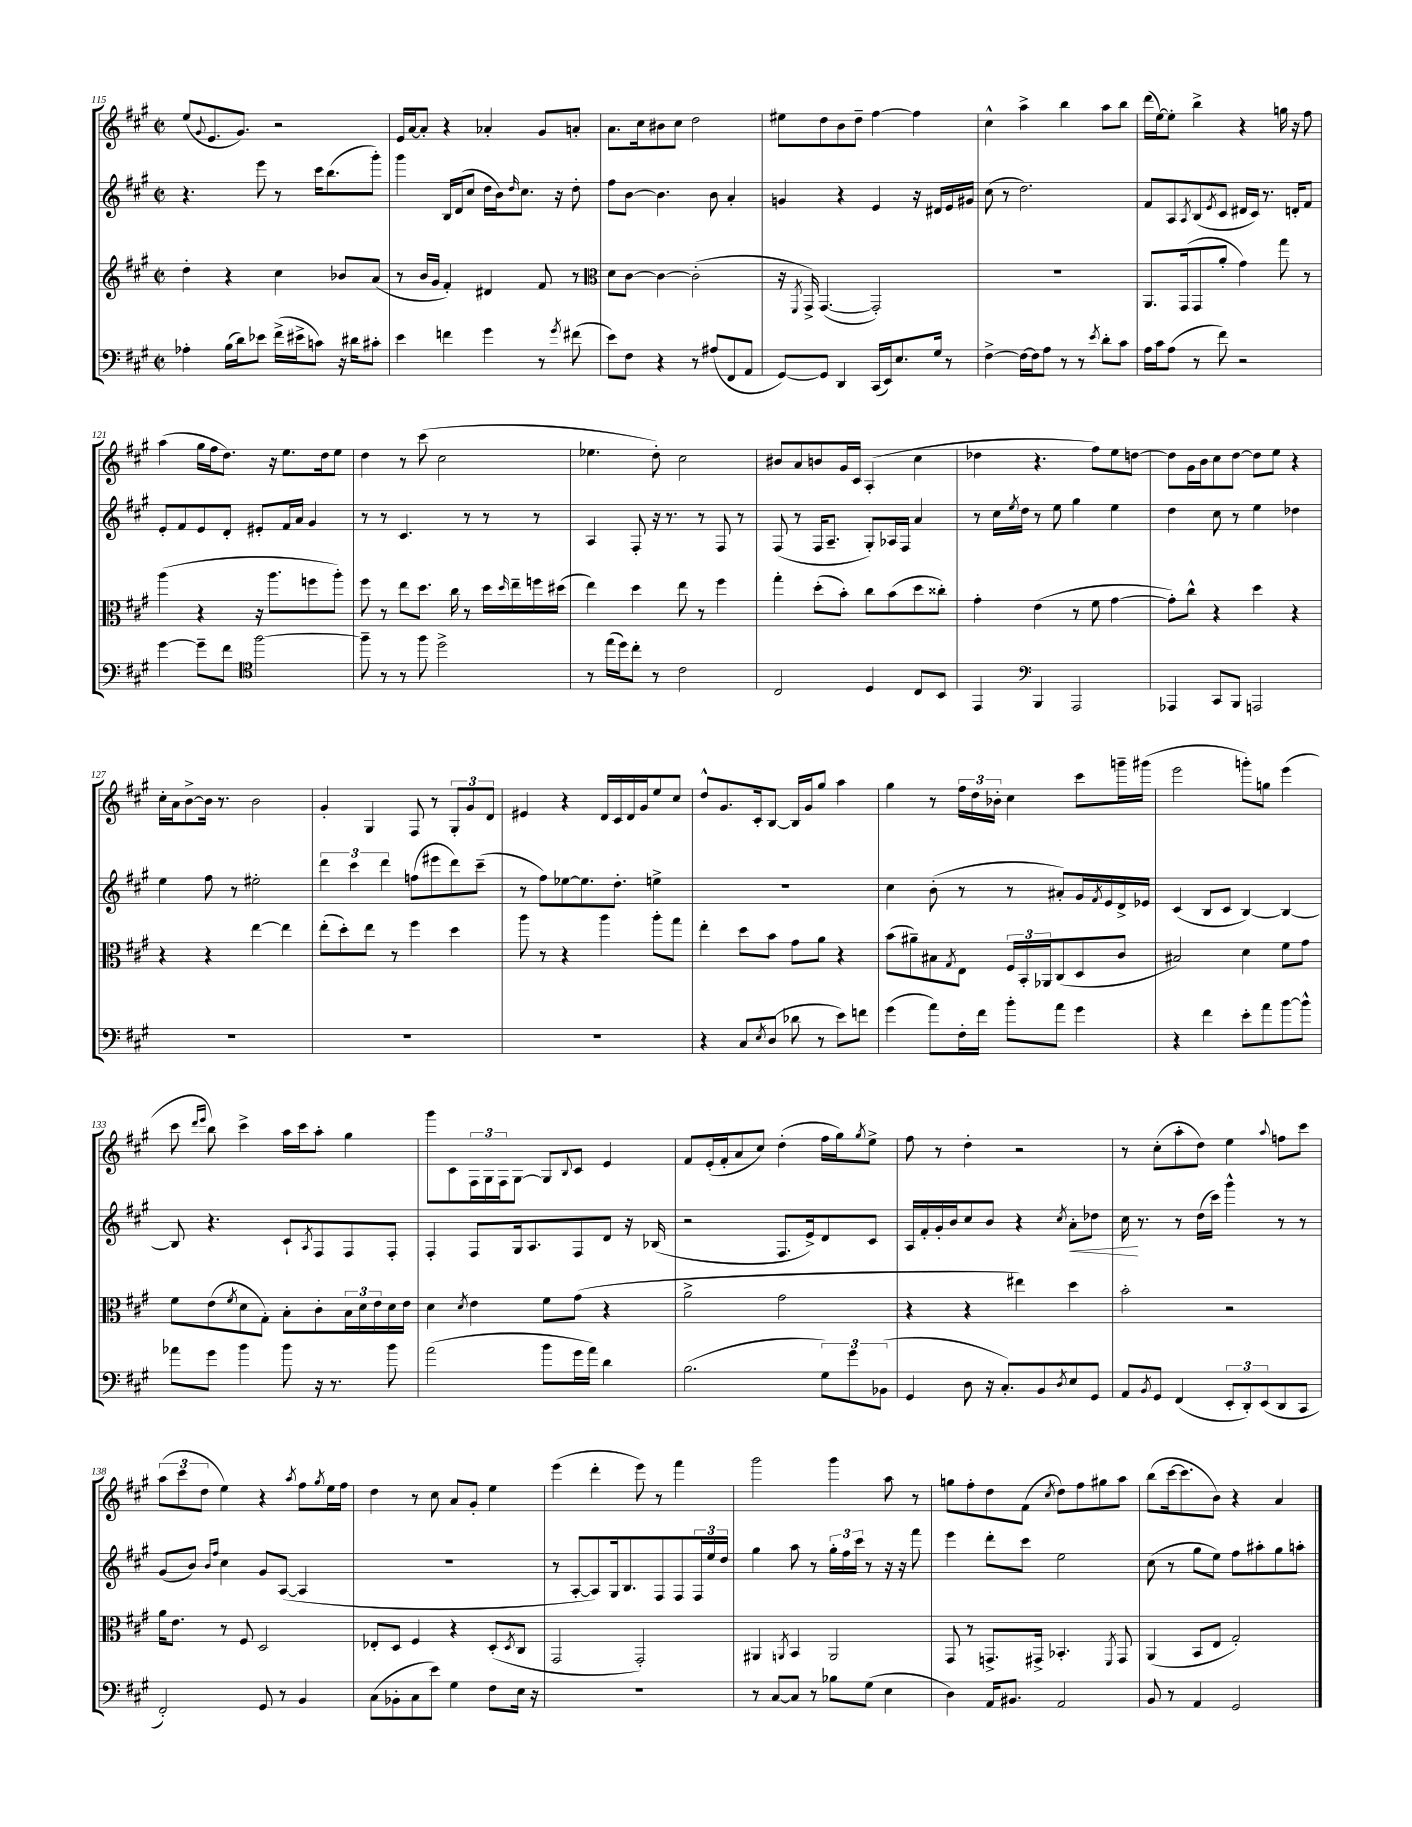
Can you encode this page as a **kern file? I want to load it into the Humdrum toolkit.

**kern	**kern	**kern	**kern
*staff4	*staff3	*staff2	*staff1
*clefF4	*clefG2	*clefG2	*clefG2
*k[f#c#g#]	*k[f#c#g#]	*k[f#c#g#]	*k[f#c#g#]
*M2/2	*M2/2	*M2/2	*M2/2
*met(c|)	*met(c|)	*met(c|)	*met(c|)
4A-'	4dd'	4.r	(8ee
.	.	.	8qqg#
.	.	.	8.e
(16B	4r	.	.
16d)	.	.	8.g#)
8e-	.	8eee	.
(16f#^	4cc#	8r	2r
16e#^	.	.	.
8c)	.	16ccc#	.
.	.	(8.bb	.
16r	8b-	.	.
16d#	.	.	.
8c#'	(8a	8ggg#')	.
=	=	=	=
4e	8r	4ggg#	16e
.	.	.	[16a
.	16b	.	8a']
.	16g#	.	.
4f	4f#')	16B	4r
.	.	(16d	.
.	.	8cc#	.
4g#	4d#	16dd	4a-'
.	.	16b)	.
.	.	16qqdd	.
.	.	8.cc#	.
8r	8f#	.	8g#
.	.	16r	.
8qg#	.	.	.
(8f#	8r	8dd'	8a'
=	=	=	=
*	*clefC3	*	*
8e)	8d	8ff#	8.a
8F#	[8c#	[8b	.
.	.	.	16cc#
4r	4c#_	4.b]	8b#
.	.	.	8cc#
8r	(2c#']	.	2dd
(8A#	.	8b	.
8FF#	.	4a'	.
8AA	.	.	.
=	=	=	=
[8GG#)	16r	4g	8ee#
.	8qFF#	.	.
.	16GG#^)	.	.
8GG#]	([4.GG#	.	8dd
4DD	.	4r	8b
.	.	.	8dd~
(16CC#	2GG#'])	4e	[4ff#
16EE)	.	.	.
8.E	.	.	.
.	.	16r	4ff#]
16G#	.	16d#	.
8r	.	16e	.
.	.	16g#	.
=	=	=	=
[4F#^	1r	(8cc#	4cc#^^
.	.	8r	.
16F#_	.	2.dd)	4aa^
16F#]	.	.	.
8A	.	.	.
8r	.	.	4bb
8r	.	.	.
8qe	.	.	.
8d'	.	.	8aa
8c#	.	.	8bb
=	=	=	=
16A	8.AA	8f#	(16ddd
16c#	.	.	[16ee)
(8A	.	8A	8ee']
.	(16GG#	.	.
.	.	8qA	.
8r	8GG#	(8B	4bb^
.	.	8qe	.
8f#)	8a'	8c#	.
2r	4g#)	16d#	4r
.	.	16c#)	.
.	.	8.r	.
.	8gg#	.	16gg
.	.	16d'	16r
.	8r	8f#	8ff#
=	=	=	=
[4g#	(4aa	8e'	(4aa
.	.	8f#	.
8g#~]	4r	8e	16gg#
.	.	.	16ff#
8f#	.	8d'	8.dd)
*clefC4	*	*	*
[2ff#	16r	8e#'	.
.	8.aa	.	16r
.	.	16f#	8.ee
.	.	16a	.
.	8ff	4g#	.
.	.	.	16dd
.	8aa')	.	8ee
=	=	=	=
8ff#~]	8ff#	8r	4dd
8r	8r	8r	.
8r	8ee	4.c#	8r
8ff#	8.dd	.	(8ccc#
2dd^	.	.	2cc#
.	16cc#	.	.
.	8r	8r	.
.	16dd	8r	.
.	16qqdd	.	.
.	16ee~	.	.
.	16ff	8r	.
.	(16dd#	.	.
=	=	=	=
8r	4ee)	4A	4.ee-
(16ee	.	.	.
16dd)	.	.	.
8cc#'	4dd	8F#'	.
8r	.	16r	8dd')
.	.	8.r	.
2c#	8ee	.	2cc#
.	8r	8r	.
.	4ff#	8F#	.
.	.	8r	.
=	=	=	=
2C#	4gg#'	(8F#	8b#
.	.	8r	8a
.	(8dd'	16F#	8b
.	.	8.A~	.
.	8b')	.	16g#
.	.	.	16c#
4D	8cc#	8G#')	(4A'
.	(8b	16A-	.
.	.	16F#	.
8C#	8dd	4a	4cc#
8BB	8cc##')	.	.
=	=	=	=
4EE	4g#'	8r	4dd-
.	.	16cc#	.
.	.	8qee	.
.	.	16dd	.
*clefF4	*	*	*
4BBB	(4e	8r	4.r
.	.	8ee	.
2AAA	8r	4gg#	.
.	8f#	.	8ff#)
.	[4g#	4ee	8ee
.	.	.	[8dd
=	=	=	=
4AAA-	8g#'])	4dd	8dd]
.	8cc#^^	.	16g#
.	.	.	16b
8CC#	4r	8cc#	8cc#
8BBB	.	8r	[8dd
2AAA	4dd	4ee	8dd]
.	.	.	8ee
.	4r	4dd-	4r
=	=	=	=
1r	4r	4ee	16cc#'
.	.	.	16a
.	.	.	[8b^
.	4r	8ff#	16b]
.	.	.	8.r
.	.	8r	.
.	[4ee	2ee#'	2b
.	4ee]	.	.
=	=	=	=
1r	(8ee'	6ddd	4g#'
.	8dd')	.	.
.	.	6ccc#	.
.	8ee	.	4G#
.	.	6ddd	.
.	8r	.	.
.	4ff#	(8ff	8F#
.	.	8eee#	8r
.	4dd	8ddd)	12G#'
.	.	.	12g#
.	.	(8ccc#~	.
.	.	.	12d
=	=	=	=
1r	8aa	8r	4e#
.	8r	8ff#)	.
.	4r	[8ee-	4r
.	.	8.ee-]	.
.	4aa	.	16d
.	.	8.dd'	16c#
.	.	.	16d
.	.	.	16g#
.	8aa'	4ee^	8ee
.	8gg#	.	8cc#
=	=	=	=
4r	4ee'	1r	8dd^^
.	.	.	8.g#
8C#	8dd	.	.
.	.	.	16c#'
8qE	.	.	.
(8D	8b	.	[8B
8d-	8g#	.	16B]
.	.	.	16g#
8r	8a	.	8gg#
8e)	4r	.	4aa
8f	.	.	.
=	=	=	=
(4g#	(8b	4cc#	4gg#
.	8a#~)	.	.
8a)	8B#	(8b'	8r
.	8qG#	.	.
16F#'	8E	8r	24ff#
.	.	.	24dd
16f#	.	.	.
.	.	.	24b-'
8b'	24F#	8r	4cc#
.	24BB'	.	.
.	24AA-	.	.
8a	(8C#	8a#')	.
4g#	8D	16g#	8ccc#
.	.	8qf#	.
.	.	16e	.
.	8c#	16d^	16ggg~
.	.	16e-	(16ggg#
=	=	=	=
4r	2B#)	(4c#	2eee
4f#	.	8B	.
.	.	8c#	.
8e'	4d	[4B)	8ggg')
8a	.	.	8gg
[8b	8f#	4B_	(4eee
8b^^]	8g#	.	.
=	=	=	=
8a-	8f#	8B]	8ccc#
.	.	.	16qqddd
.	.	.	16qqeee
8g#	(8e	4.r	8bb)
.	8qf#	.	.
4b	8d	.	4ccc#^
.	8G#')	.	.
8b	8B'	8c#`	16aa
.	.	.	16ccc#
.	.	8qA	.
16r	8c#'	8F#	8aa'
8.r	.	.	.
.	24B	8F#	4gg#
.	24d	.	.
.	24e	.	.
8b	16d	8F#'	.
.	16e	.	.
=	=	=	=
(2a	4d	4F#'	8ggg#
.	.	.	8c#
.	8qd	.	.
.	4e	8F#	24F#
.	.	.	24G#
.	.	.	24F#
.	.	16G#	[8G#
.	.	8.A	.
8b	8f#	.	8G#]
.	.	.	8qqB
16g#	(8g#	8F#	8c#
16a)	.	.	.
4d	4r	8d	4e
.	.	16r	.
.	.	(16B-	.
=	=	=	=
(2.B	2a^	2r	8f#
.	.	.	(16e'
.	.	.	16f#'
.	.	.	8a
.	.	.	8cc#)
.	2g#	8.F#	(4dd'
.	.	16e^)	.
12G#)	.	8d	16ff#
.	.	.	16gg#)
12g#	.	.	.
.	.	.	8qgg#
.	.	8c#	8ee^
(12BB-	.	.	.
=	=	=	=
4GG#	4r	16A	8ff#
.	.	16f#'	.
.	.	16g#'	8r
.	.	16b	.
8D	4r	8cc#	4dd'
16r	.	8b	.
8.C#')	.	.	.
.	4ee#)	4r	2r
8BB	.	.	.
8qD	.	8qcc#	.
8E	4dd	8a'	.
8GG#	.	8dd-	.
=	=	=	=
8AA	2b'	16cc#	8r
.	.	8.r	.
8qBB	.	.	.
8GG#	.	.	(8cc#'
(4FF#	.	8r	8aa'
.	.	(16dd	8dd)
.	.	16ccc#)	.
12EE'	2r	4ggg#^^	4ee
12DD')	.	.	.
(12EE	.	.	.
.	.	.	8qqaa
8DD	.	8r	8ff
8CC#	.	8r	8ccc#
=	=	=	=
2FF#')	16a	(8g#	(12aa
.	8.e	.	.
.	.	.	12ccc#
.	.	8b)	.
.	.	.	12dd
.	.	16qqb	.
.	.	16qqff#	.
.	8r	4cc#	4ee)
.	8F#	.	.
8GG#	2D	8g#	4r
8r	.	([8A	.
.	.	.	8qaa
4BB	.	4A]	8ff#
.	.	.	8qgg#
.	.	.	16ee
.	.	.	16ff#
=	=	=	=
(8C#	8E-'	1r	4dd
8BB-'	8D	.	.
8C#	4F#	.	8r
8e)	.	.	8cc#
4G#	4r	.	8a
.	.	.	8g#'
8F#	(8D'	.	4ee
.	8qD	.	.
16E	8C#	.	.
16r	.	.	.
=	=	=	=
1r	2GG#	8r	(4eee
.	.	[8A'	.
.	.	8A])	4ddd'
.	.	16G#	.
.	.	8.B	.
.	2GG#')	.	8eee)
.	.	8F#	8r
.	.	8F#	4fff#
.	.	24F#	.
.	.	24ee	.
.	.	24dd	.
=	=	=	=
8r	4AA#	4gg#	2ggg#
[8C#	.	.	.
.	8qAA	.	.
8C#]	4BB	8aa	.
8r	.	8r	.
8B-	2AA	24gg#'	4ggg#
.	.	24ff#	.
.	.	24ccc#	.
(8G#	.	8r	.
4E	.	16r	8aa
.	.	16r	.
.	.	8fff#	8r
=	=	=	=
4D)	8GG#	4eee	8gg
.	8r	.	8ff#'
16AA	8.GG^	8ddd'	8dd
8.BB#	.	.	.
.	.	8ccc#	(8f#
.	16GG#^	.	.
.	.	.	8qcc#
2AA	4.BB-'	2ee	8dd)
.	.	.	8ff#
.	.	.	8gg#
.	8qFF#	.	.
.	8GG#	.	8aa
=	=	=	=
8BB	(4AA	(8cc#	(8bb
8r	.	8r	[16ccc#
.	.	.	8.ccc#]
4AA	8BB	8gg#	.
.	8E	8ee)	8b)
2GG#	2G#')	8ff#	4r
.	.	8aa#'	.
.	.	8gg#	4a
.	.	8aa'	.
==	==	==	==
*-	*-	*-	*-
